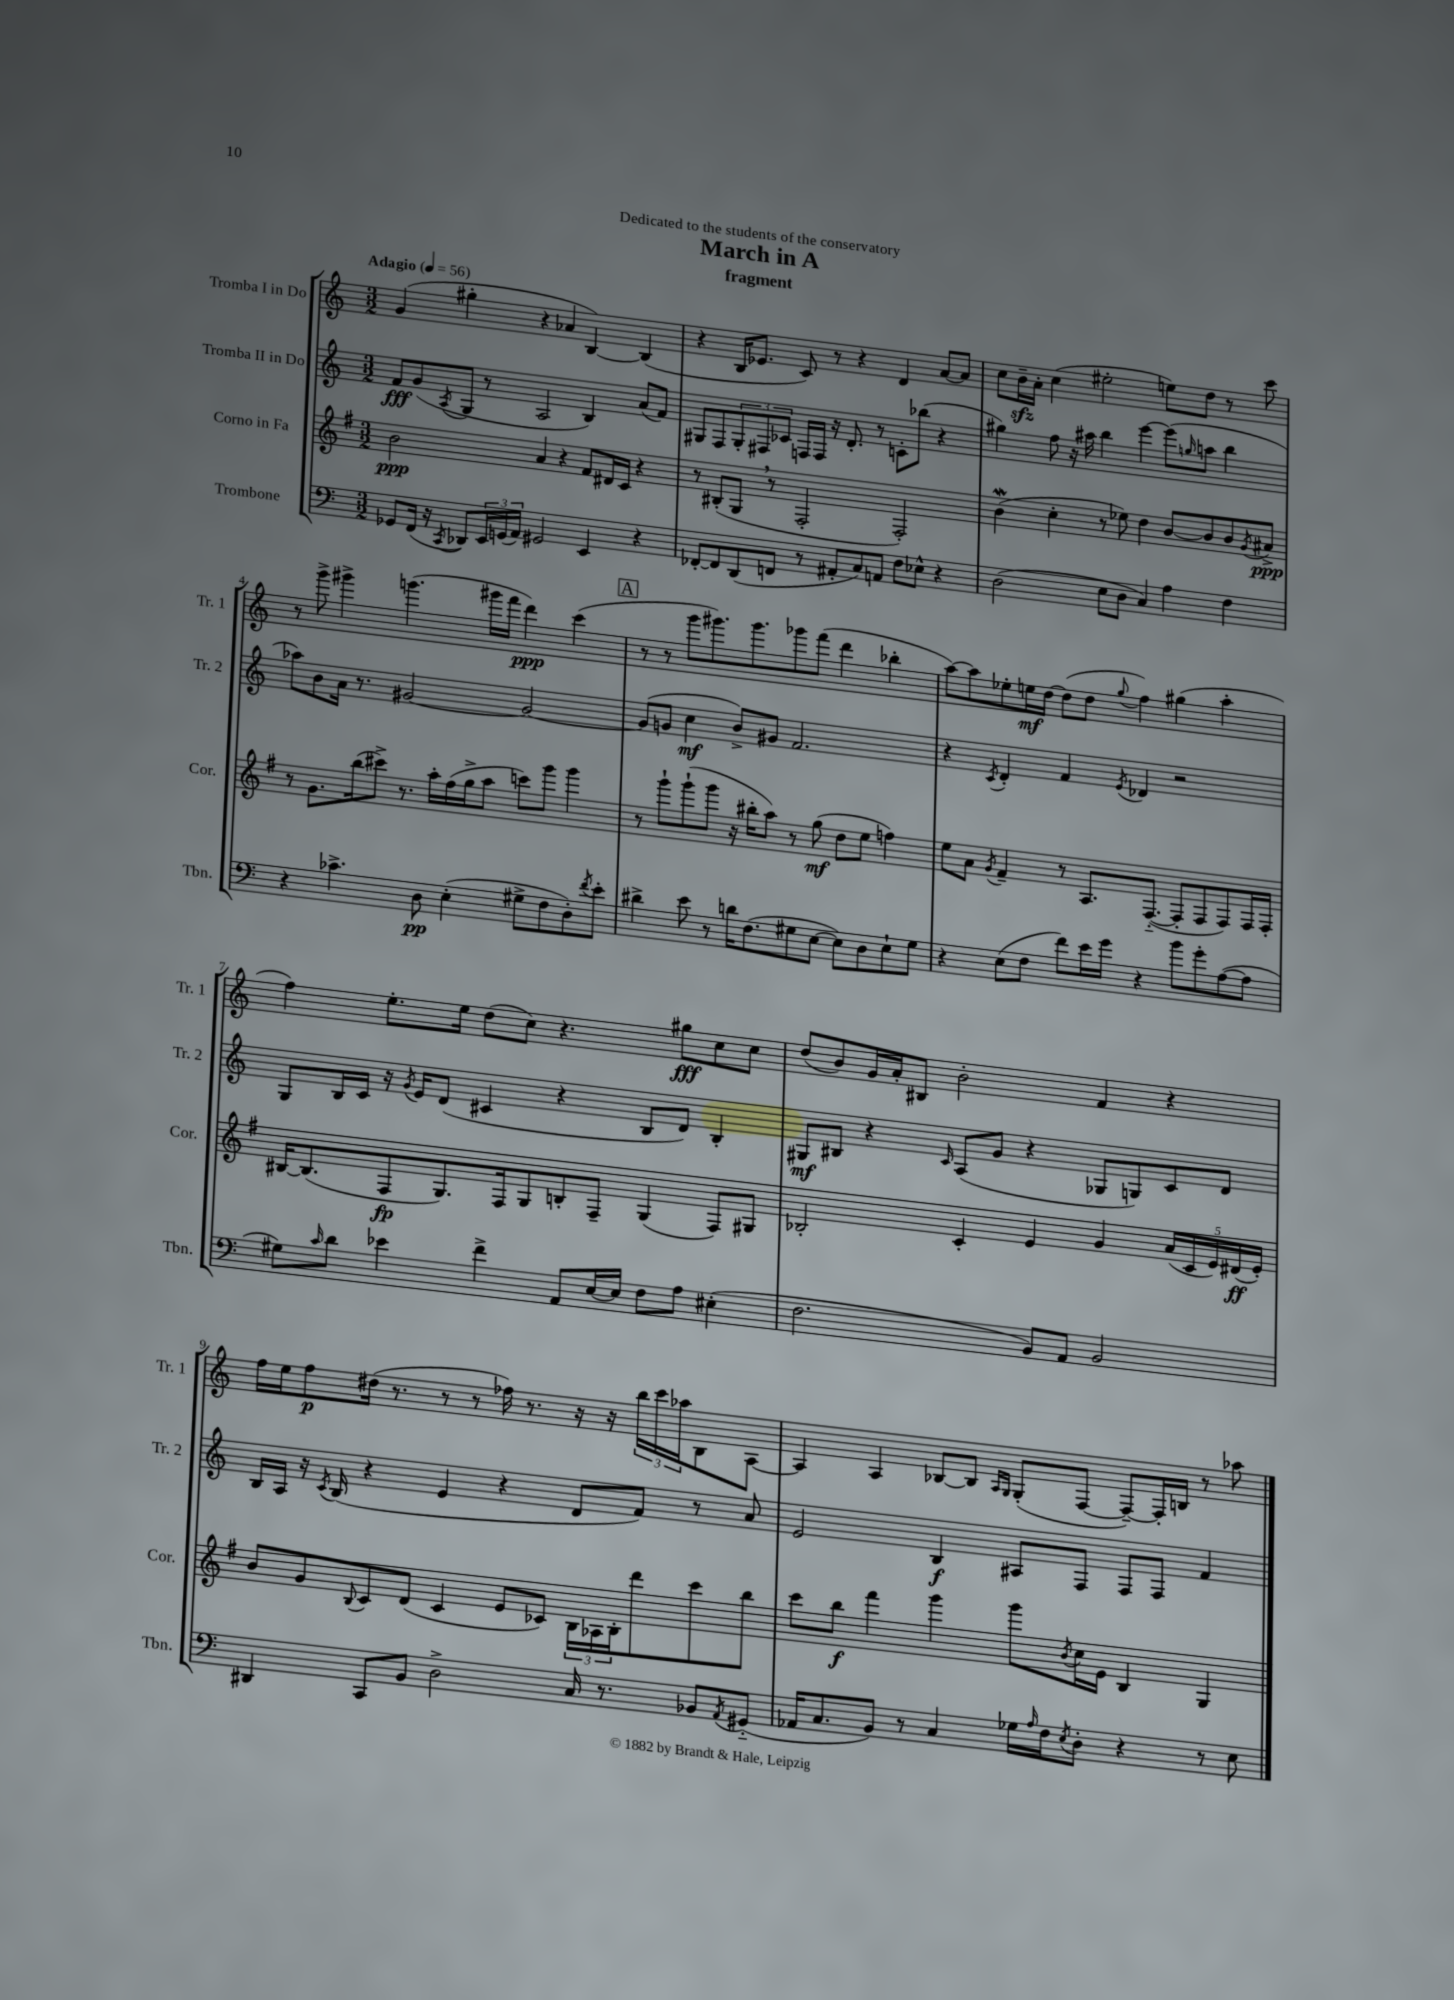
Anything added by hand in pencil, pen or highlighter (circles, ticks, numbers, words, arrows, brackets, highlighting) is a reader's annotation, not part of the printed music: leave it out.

**kern	**kern	**kern	**kern
*staff4	*staff3	*staff2	*staff1
*clefF4	*clefG2	*clefG2	*clefG2
*k[]	*k[f#]	*k[]	*k[]
*M3/2	*M3/2	*M3/2	*M3/2
*MM56	*MM56	*MM56	*MM56
8GG-	2b	8f	(4g
(16FF	.	(8g	.
16r	.	.	.
8qCC	.	8qA	.
8DD-)	.	8G	4gg#'
24EE	.	8r	.
(24GG	.	.	.
24AA)	.	.	.
2GG#	4a	2A	4r
.	4r	.	4a-
4EE	8f#	4B)	[4B)
.	16d#	.	.
.	16c	.	.
4r	4r	(8a	(4B]
.	.	8f)	.
=	=	=	=
[8FF-'	8r	8G#	4r
8FF-]	(8B#'	8F	.
(8DD	8G	12G#'	16B
.	.	.	8.e-
.	.	12F#	.
8FF	8r	.	.
.	.	12c-	.
8r	2F#'	16F	8c)
.	.	16F	.
8AA#'	.	16r	8r
.	.	8.d'	.
8C)	.	.	4r
8AA	.	8r	.
8F	2F#')	8c'	4d
8E-^^	.	(8bb-	.
4r	.	4r	[8a
.	.	.	8a]
=	=	=	=
(2D	(4b	4gg#)	8cc
.	.	.	16b~
.	.	.	16a'
.	4cc'	8ff	(4cc
.	.	16r	.
.	.	16aa#	.
8E	8r	4bb	2ee#'
8D	8ee-)	.	.
4C)	4dd	[4eee	.
4A	[8b	(8eee]	8ee)
.	.	16qqgg	.
.	8b]	8aa	8dd
4F	8b	4bb	8r
.	8qg	.	.
.	8a#^	.	8ccc
=	=	=	=
4r	8r	8aa-)	8r
.	8.g	8b	8ggg^
4.c-^	.	16a	4ggg#^
.	(16bb	8.r	.
.	8ccc#^)	.	.
.	8.r	[2g#	(4.ggg
8D	.	.	.
.	16aa'	.	.
(4E'	(16ff#	.	.
.	16gg^	.	.
.	8aa	.	16ggg#
.	.	.	16fff
8G#^	8ccc)	2g#_	4ddd)
8F	8ggg	.	.
8D')	4ggg	.	(4ccc
8qf	.	.	.
8e'	.	.	.
=	=	=	=
4d#^	8r	(8g#]	8r
.	8ggg`	8g	8r
8e	(8ggg`	4cc	8ggg
8r	8ggg	.	8.ggg#)
16d	16r	8b^)	.
(8.F	16bb#'	.	8.ggg#
.	8aa)	8g#	.
8G#	8r	2.f	8ggg-
[8E	(8gg	.	(8fff
8E])	8dd	.	4ddd
8D	8ee	.	.
8E`	4ff)	.	4bb-'
8G#	.	.	.
=	=	=	=
4r	8ee	4r	[8aa)
.	8a	.	8aa]
.	8qg	8qc	.
(8E	4f#~	4d'	8ee-'
8F	.	.	16ee
.	.	.	[16dd
8f)	8r	4f	(8dd]
16e	8.A	.	8dd
16g	.	.	.
.	.	8qe	8qqgg
4r	.	4d-	4ff)
.	([8.F#'~	.	.
8b	8F#']	2r	(4gg#
8g'	8F#	.	.
([8A	8F#)	.	4aa'
8A]	16F#	.	.
.	16F#'	.	.
=	=	=	=
8G#)	[16B#	8G	4ff)
.	(8.B#]	.	.
16qqc	.	.	.
8d	.	16B	.
.	.	16c	.
4e-	8F#	16r	8.ee'
.	.	8qg	.
.	.	16e	.
.	8.G)	(8d	.
.	.	.	16ee
4f^	.	4c#	(8dd
.	16F#	.	.
.	8G	.	8cc)
8AA	8B'	4r	4.r
[16E	8F#~	.	.
16E]	.	.	.
8F	(4G	8B	.
8A	.	8d)	8gg#
(4E#'	8F#)	4B'	8cc
.	8G#	.	8cc
=	=	=	=
2.F	2B-'	8G#	(8dd
.	.	8B#	8b)
.	.	4r	16g
.	.	.	16a'
.	.	.	8B#
.	.	16qqc	.
.	4c'	(8A	2b'
.	.	8g	.
8BB)	4e	4r	.
8AA	.	.	.
2BB	4g	8G-	4f
.	.	8G)	.
.	(20a	8c	4r
.	20c	.	.
.	20e)	.	.
.	.	8d	.
.	(20d#	.	.
.	20e')	.	.
=	=	=	=
4DD#	8b	16B	16ff
.	.	16A	16ee
.	8g	16r	8ff
.	.	8qc	.
.	.	(16B	.
.	8qqB	.	.
8CC	8c	4r	(16dd#
.	.	.	8.r
8BB	(8d	.	.
2D^	4c	4e	8r
.	.	.	8r
.	8e	4r	16ff-)
.	.	.	8.r
.	8c-)	.	.
16C	24B	8d	16r
.	24A-	.	.
8.r	.	.	16r
.	24B'	.	.
.	8ddd	8f)	24bb
.	.	.	24ccc
.	.	.	24aa-
8BB-	8ccc	8r	8B
8qAA	.	.	.
(8GG#'~	8bb	8a	[8A
=	=	=	=
16AA-	8ccc	2e	4A]
8.C	.	.	.
.	8bb	.	.
8BB)	4fff#	.	4A
8r	.	.	.
4C	4ggg	4B	[8B-
.	.	.	8B-]
.	.	.	16qqA
.	.	.	16qqG
16G-	8ggg	8A#	(8G'
16qqA	.	.	.
16F	.	.	.
8qE	8qb	.	.
8D'	16cc	8F	[8F
.	16e	.	.
4r	4B	8F	8F~_)
.	.	8F	16F']
.	.	.	16B
8r	4G	4f	8r
8E	.	.	8aa-
==	==	==	==
*-	*-	*-	*-
